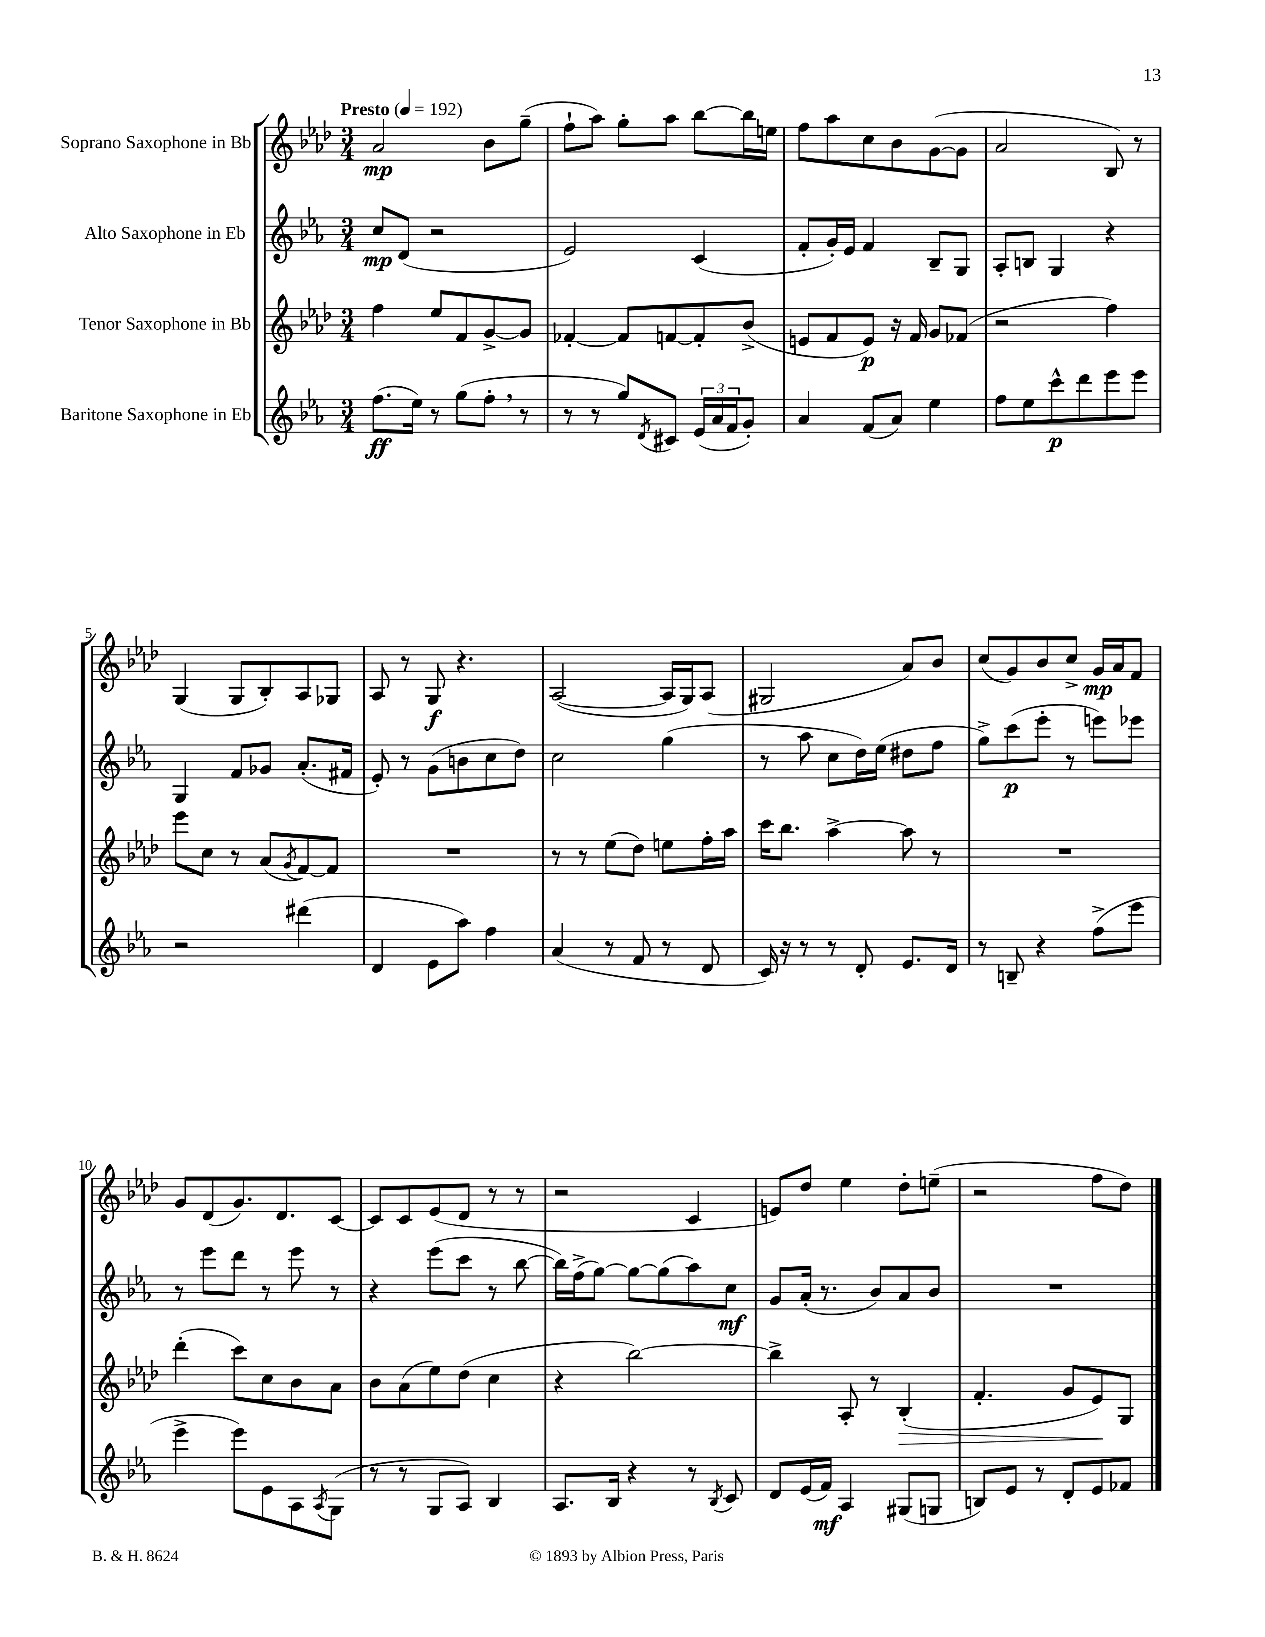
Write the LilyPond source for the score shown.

<<
\new StaffGroup <<
\new Staff = "s0" \with { instrumentName = "Soprano Saxophone in Bb" } {
    \clef treble \key aes \major \numericTimeSignature \time 3/4 \tempo "Presto" 4 = 192
    aes'2\mp bes'8 g''8--( |
    f''8-! aes''8) g''8-. aes''8 bes''8~ bes''16 e''16 |
    f''8 aes''8 c''8 bes'8 g'8~( g'8 |
    aes'2 bes8) r8 |
    g4( g8 bes8-.) aes8 ges8 |
    aes8 r8 g8\f r4. |
    aes2~( aes16 g16) aes8( |
    gis2 aes'8) bes'8 |
    c''8( g'8) bes'8 c''8-> g'16\mp aes'16 f'8 |
    g'8 des'8( g'8.) des'8. c'8~ |
    c'8 c'8 ees'8( des'8 r8 r8 |
    r2 c'4 |
    e'8) des''8 ees''4 des''8-. e''8--( |
    r2 f''8 des''8) \bar "|." |
}
\new Staff = "s1" \with { instrumentName = "Alto Saxophone in Eb" } {
    \clef treble \key ees \major \numericTimeSignature \time 3/4
    c''8\mp d'8( r2 |
    ees'2) c'4( |
    f'8-. g'16-.) ees'16 f'4 bes8-- g8 |
    aes8-. b8 g4 r4 |
    g4 f'8 ges'8 aes'8.-.( fis'16 |
    ees'8-.) r8 g'8( b'8 c''8 d''8) |
    c''2 g''4( |
    r8 aes''8 c''8 d''16) ees''16( dis''8 f''8 |
    g''8->) c'''8\p( ees'''8-. r8 e'''8) ees'''8 |
    r8 ees'''8 d'''8 r8 ees'''8 r8 |
    r4 ees'''8( c'''8 r8 bes''8~ |
    bes''16) f''16->( g''8~) g''8~ g''8( aes''8) c''8\mf |
    g'8 aes'16-.( r8. bes'8) aes'8 bes'8 |
    R2. \bar "|." |
}
\new Staff = "s2" \with { instrumentName = "Tenor Saxophone in Bb" } {
    \clef treble \key aes \major \numericTimeSignature \time 3/4
    f''4 ees''8 f'8 g'8~-> g'8 |
    fes'4~-. fes'8 f'8~ f'8-. bes'8->( |
    e'8 f'8 e'8\p) r16 f'16 g'8 fes'8( |
    r2 f''4) |
    ees'''8 c''8 r8 aes'8( \acciaccatura { g'8 } f'8~) f'8 |
    R2. |
    r8 r8 ees''8( des''8) e''8 f''16-. aes''16 |
    c'''16 bes''8. aes''4~-> aes''8 r8 |
    R2. |
    des'''4-.( c'''8) c''8 bes'8 aes'8 |
    bes'8 aes'8( ees''8) des''8( c''4 |
    r4 bes''2~) |
    bes''4-> aes8-. r8 bes4-.\>( |
    f'4.-. g'8 ees'8\!) g8 \bar "|." |
}
\new Staff = "s3" \with { instrumentName = "Baritone Saxophone in Eb" } {
    \clef treble \key ees \major \numericTimeSignature \time 3/4
    f''8.\ff( ees''16) r8 g''8( f''8-. \breathe r8 |
    r8 r8 g''8) \acciaccatura { d'8 } cis'8 \tuplet 3/2 { ees'16( aes'16 f'16 } g'8-.) |
    aes'4 f'8( aes'8) ees''4 |
    f''8 ees''8 c'''8-^\p d'''8 ees'''8 ees'''8 |
    r2 dis'''4( |
    d'4 ees'8 aes''8) f''4 |
    aes'4( r8 f'8 r8 d'8 |
    c'16) r16 r8 r8 d'8-. ees'8. d'16 |
    r8 b8-- r4 f''8->( ees'''8 |
    ees'''4-> ees'''8) ees'8 aes8 \acciaccatura { aes8 } g8( |
    r8 r8 g8 aes8) bes4 |
    aes8. bes16 r4 r8 \acciaccatura { bes8 } c'8 |
    d'8 ees'16( f'16\mf) aes4 gis8( g8 |
    b8) ees'8 r8 d'8-. ees'8 fes'8 \bar "|." |
}
>>
>>
